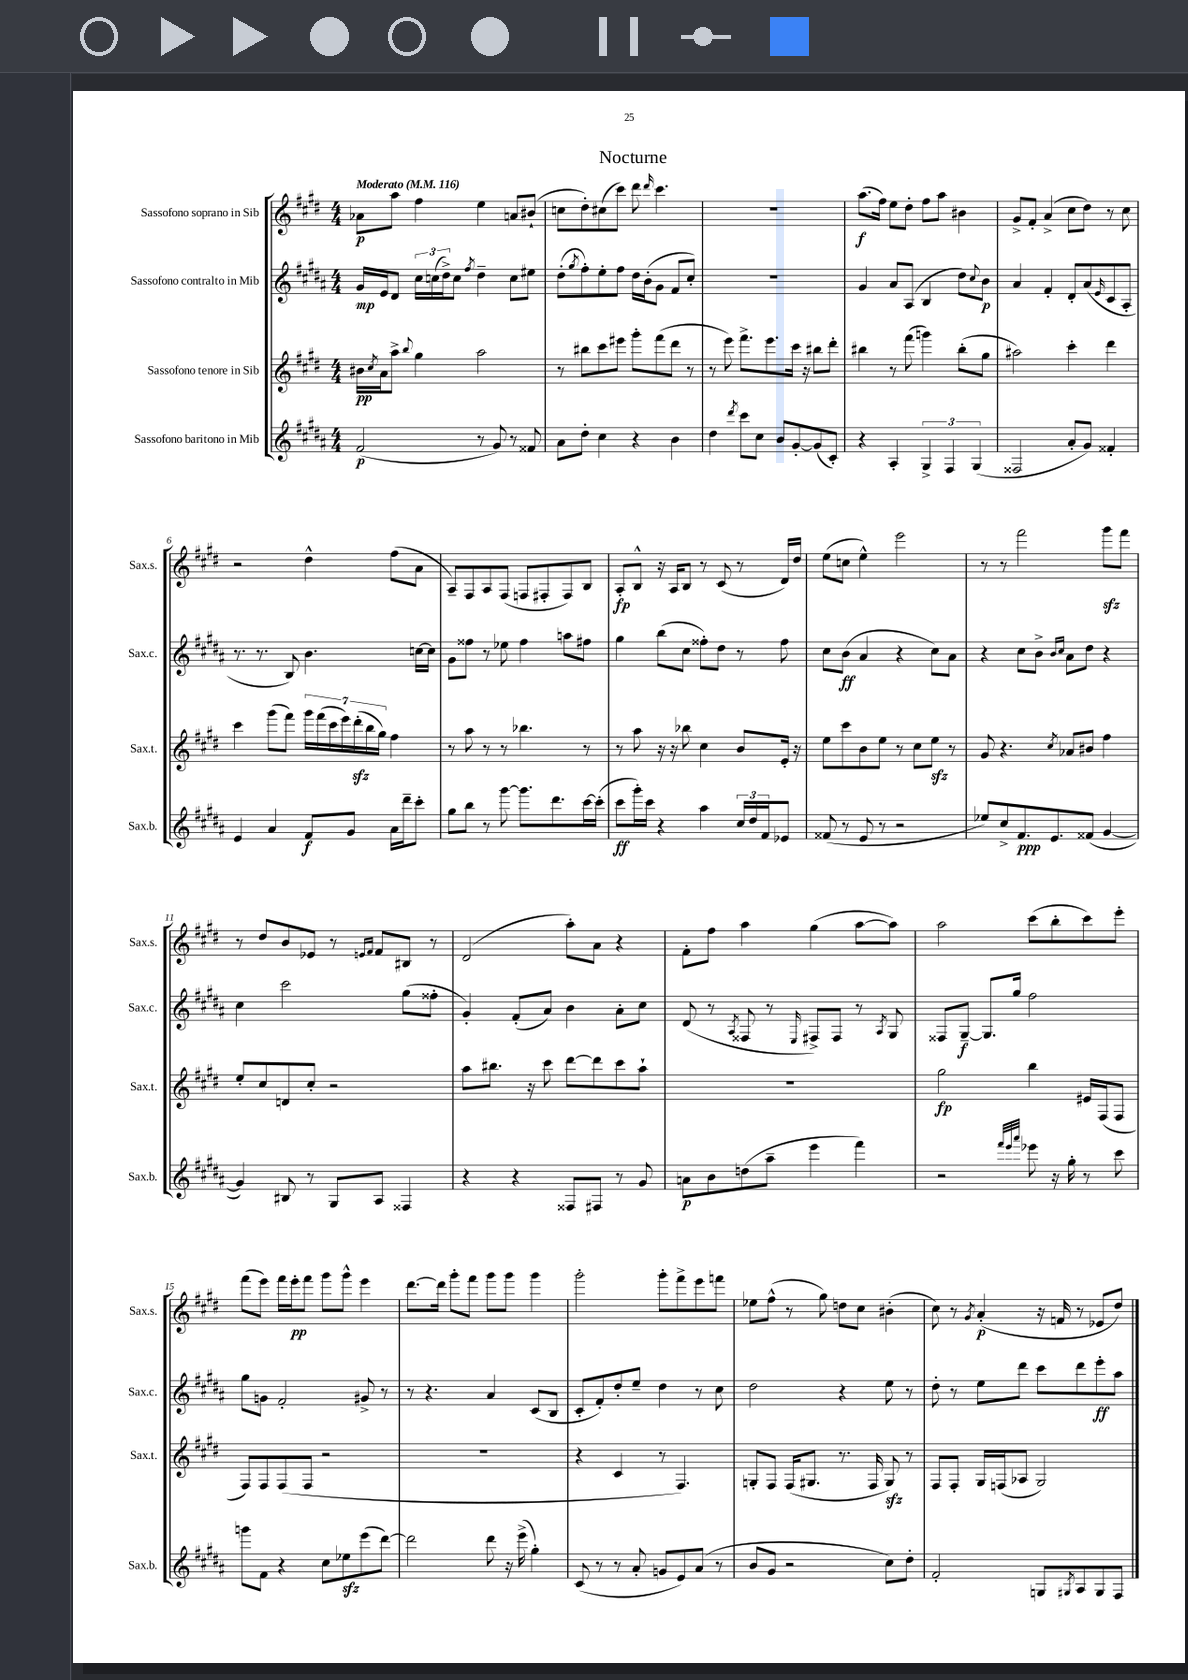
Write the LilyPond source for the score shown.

\header { title = "Nocturne" }
<<
\new StaffGroup <<
\new Staff = "s0" \with { instrumentName = "Sassofono soprano in Sib" shortInstrumentName = "Sax.s." } {
    \clef treble \key e \major \numericTimeSignature \time 4/4 \tempo "Moderato" 4 = 116
    aes'8\p a''8 fis''4 e''4 a'8 bis'8-!( |
    c''8 dis''8-.) cis''8( cis'''8) dis'''8 \grace { dis'''16 } cis'''4. |
    R1 |
    a''8.\f( fis''16) e''8 dis''8-. fis''8 a''8 bis'4 |
    gis'8-> fis'8-. a'4->( cis''8 dis''8) r8 cis''8 |
    r2 dis''4-^ fis''8( a'8 |
    a8--) fis8 a8 fis8( f8 fis8-. fis8) b8 |
    a8-.\fp b8-^ r16 a16 b8 r8 cis'8( r8 dis'16) dis''16 |
    e''8( c''8 e''4-^) e'''2 |
    r8 r8 fis'''2 gis'''8\sfz fis'''8 |
    r8 dis''8 b'8 ees'8 r8 \grace { e'16 fis'16 } fis'8 bis8 r8 |
    dis'2( a''8-.) a'8 r4 |
    fis'8-. fis''8 a''4 gis''4( a''8~ a''8) |
    a''2 cis'''8( b''8-. cis'''8) e'''8-. |
    fis'''8( e'''8) fis'''16 e'''16-.\pp fis'''8 gis'''8 gis'''8-^ e'''4 |
    dis'''8.~ dis'''16 gis'''8-. fis'''8 gis'''8 gis'''8 gis'''4 |
    gis'''2-. gis'''8-. fis'''8-> e'''8 f'''8 |
    ees''8 fis''8-^( r8 gis''8) d''8 cis''8 bis'4-.( |
    cis''8) r8 \acciaccatura { gis'8 } a'4-.\p( r16 f'16 r8 ees'8 dis''8) \bar "|." |
}
\new Staff = "s1" \with { instrumentName = "Sassofono contralto in Mib" shortInstrumentName = "Sax.c." } {
    \clef treble \key b \major \numericTimeSignature \time 4/4
    gis'16\mp e'16 dis'8 \tuplet 3/2 { cis''16 c''16( dis''16->) } c''8 \acciaccatura { fis''8 } dis''4-- c''8 eis''8 |
    dis''8-.( \acciaccatura { gis''8 } fis''8-.) e''8-. fis''8 dis''16 b'16-.( gis'8 fis'8 cis''8-.) |
    R1 |
    gis'4 ais'8 ais8( b4 dis''8) \appoggiatura { cis''8 } b'8\p |
    ais'4 fis'4-. dis'8-. ais'8( \grace { e'16 } cis'8 ais8-. |
    r8. r8. b8) b'4. c''16~ c''16 |
    gis'8 fisis''8 r8 ees''8 fisis''4 a''8 fis''8 |
    gis''4 b''8( cis''8 fisis''8-.) dis''8 r8 fisis''8 |
    cis''8 b'8\ff( ais'4 r4 cis''8) ais'8 |
    r4 cis''8 b'8-> \grace { b'16 cis''16 } ais'8 dis''8 r4 |
    cis''4 cis'''2 gis''8( fisis''8-. |
    gis'4-.) fis'8-.( ais'8) b'4 ais'8-. cis''8 |
    dis'8( r8 \acciaccatura { ais8 } fisis8 r8 \grace { e16 } fis8->) fis8 r8 \acciaccatura { ais8 } gis8 |
    fisis8 gis8~--\f gis8. gis''16 fis''2 |
    gis''8 g'8 fis'2-. gis'8-> r8 |
    r8 r4. ais'4 cis'8( b8 |
    cis'8-. fis'8-.) dis''8-. e''8-- dis''4 r8 cis''8 |
    dis''2 r4 e''8 r8 |
    dis''8-. r8 e''8 dis'''8 cis'''8 dis'''8 e'''8-.\ff ais''8 \bar "|." |
}
\new Staff = "s2" \with { instrumentName = "Sassofono tenore in Sib" shortInstrumentName = "Sax.t." } {
    \clef treble \key e \major \numericTimeSignature \time 4/4
    bis'16\pp \acciaccatura { cis''8 } a'16 a''8-> \appoggiatura { b''8 } gis''4 a''2 |
    r8 bis''8 cis'''8 eis'''8 gis'''8-. fis'''8( dis'''8 r8 |
    r8 e'''8) fis'''8.-> e'''8. cis'''16 r16 bis''8 dis'''8-. |
    bis''4 r8 fis'''8( g'''4) bis''8-.( gis''8 |
    ais''2) cis'''4-. dis'''4 |
    cis'''4 gis'''8( fis'''8) \tuplet 7/4 { gis'''16 fis'''16( cis'''16 e'''16) dis'''16-.\sfz( b''16 gis''16) } fis''4 |
    r8 a''8 r8 r8 bes''4. r8 |
    r8 a''8 r16 r16 bes''8 cis''4 b'8 e'16-. r16 |
    e''8 cis'''8 b'8 e''8 r8 cis''8 e''8\sfz r8 |
    gis'8 r4. \acciaccatura { cis''8 } aes'8 bis'8 fis''4 |
    e''8-. cis''8 d'8 cis''8-. r2 |
    a''8 bis''8. r16 cis'''8 dis'''8~ dis'''8 cis'''8 a''8-! |
    R1 |
    gis''2\fp b''4 eis'16 fis16( fis8 |
    fis8) fis8 fis8( fis8 r2 |
    R1 |
    r4 cis'4 r8 fis4.) |
    g8-. fis8 fis16( gis8. r8. fis16 gis8\sfz) r8 |
    fis8 fis8-. gis16 f16( aes8 gis2) \bar "|." |
}
\new Staff = "s3" \with { instrumentName = "Sassofono baritono in Mib" shortInstrumentName = "Sax.b." } {
    \clef treble \key b \major \numericTimeSignature \time 4/4
    fis'2\p( r8 gis'8) r8 fisis'8 |
    ais'8 dis''8-. cis''4 r4 b'4 |
    dis''4 \acciaccatura { dis'''8 } cis'''8 cis''8 b'8 gis'8~-. gis'8( cis'8-.) |
    r4 ais4-. \tuplet 3/2 { gis4-> fis4 gis4( } |
    fisis2 ais'8-. gis'8) fisis'4-. |
    e'4 ais'4 fis'8\f gis'8 ais'16 dis'''16-- cis'''8-. |
    gis''8 b''8 r8 gis'''8~ gis'''8. dis'''8. cis'''16~ cis'''16-.( |
    cis'''8\ff gis'''16-.) cis'''16 r4 ais''4 \tuplet 3/2 { cis''16 dis''16 fis'16 } ees'8 |
    fisis'8( r8 e'8 r8 r2 |
    ees''8) cis''8-> fis'8.\ppp e'8. fisis'8( gis'4~ |
    gis'4) bis8 r8 gis8 ais8 fisis4 |
    r4 r4 fisis8 fis8 r8 gis'8 |
    a'8\p b'8 d''8( ais''8-- e'''4 fis'''4) |
    r2 \grace { fis'''32 e'''32 ais'''32 } ees'''8 r16 gis''16-. r8 cis'''8 |
    g'''8 fis'8 r4 cis''8 ees''8\sfz e'''8( dis'''8~) |
    dis'''2 dis'''8 r16 e'''16->( gis''4-.) |
    cis'8( r8 r8 ais'8-. g'8 e'8) ais'8( r8 |
    b'8 gis'8 r2 cis''8) dis''8-. |
    fis'2-. g8 \acciaccatura { gis8 } ais8 gis8 fis8 \bar "|." |
}
>>
>>
